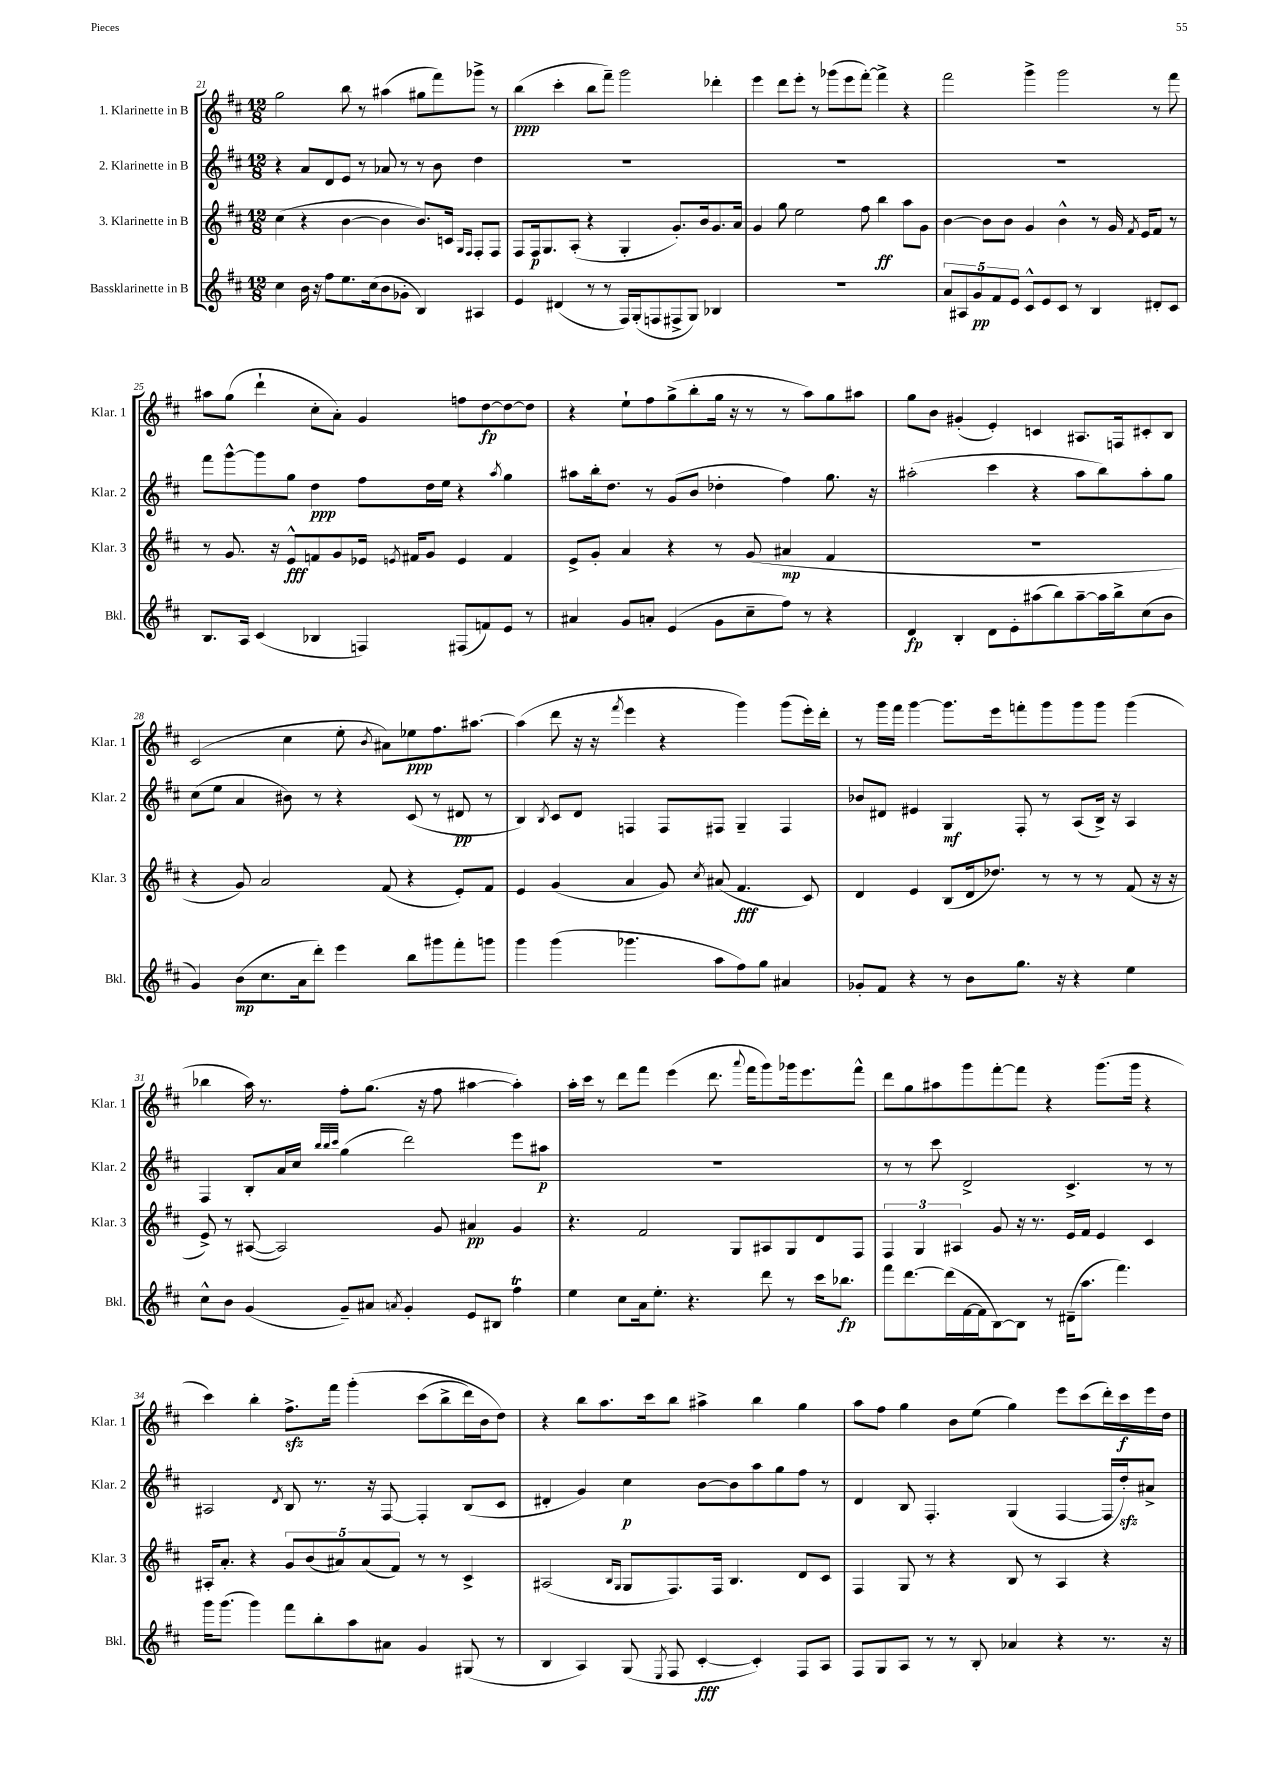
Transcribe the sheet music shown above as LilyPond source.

<<
\new StaffGroup <<
\new Staff = "s0" \with { instrumentName = "1. Klarinette in B" shortInstrumentName = "Klar. 1" } {
    \clef treble \key d \major \numericTimeSignature \time 12/8
    \autoBeamOff g''2 b''8 r8 ais''4( gis''8[ fis'''8) ges'''8]-> r8 |
    b''4\ppp( cis'''4-. b''8[ fis'''8]--) g'''2 des'''4-. |
    e'''4 d'''8[ e'''8]-. r8 ges'''8[( e'''8 fis'''8]~-.) fis'''4-> r4 |
    fis'''2 g'''4-> g'''2 r8 fis'''8 |
    ais''8[ g''8]( d'''4-! cis''8[-. a'8]-.) g'4 f''8[ d''8~\fp d''8~ d''8] |
    r4 e''8[-! fis''8 g''8->( b''8-. g''16] r16 r8 r8 a''8[) g''8 ais''8] |
    g''8[ b'8] gis'4-.( e'4-.) c'4 ais8.[ f16 cis'8-. b8] |
    cis'2( cis''4 e''8-. \acciaccatura { b'8 } ais'8[) ees''8\ppp fis''8. ais''8.]~ |
    ais''4( d'''8 r16 r16 \acciaccatura { fis'''8 } e'''4 r4 g'''4) g'''8[( e'''16-.) d'''16]-. |
    r8 g'''16[ fis'''16] g'''4~ g'''8.[ e'''16 f'''8-. g'''8 g'''8 g'''8] g'''4( |
    bes''4 a''16) r8. fis''8[-. g''8.]( r16 fis''8 ais''4~ ais''4-.) |
    a''16[-. cis'''16] r8 d'''8[ fis'''8] e'''4( d'''8. \appoggiatura { a'''8 } fis'''16[ g'''8) ges'''16 e'''8. fis'''8]-^ |
    d'''8[ g''8 ais''8 g'''8 fis'''8~-. fis'''8] r4 g'''8.[( g'''16] r4 |
    cis'''4) b''4-. fis''8.[->\sfz fis'''16] g'''4-.\( cis'''8[( b''8-> d'''16) b'16 d''8]\) |
    r4 b''8[ a''8. cis'''16 b''8] ais''4-> b''4 g''4 |
    a''8[ fis''8] g''4 b'8[ e''8]( g''4) e'''8[ cis'''8( d'''16-.) cis'''16\f e'''16 d''16] \bar "|." |
}
\new Staff = "s1" \with { instrumentName = "2. Klarinette in B" shortInstrumentName = "Klar. 2" } {
    \clef treble \key d \major \numericTimeSignature \time 12/8
    \autoBeamOff r4 a'8[ d'8 e'8] r8 aes'8 r8 r8 b'8 d''4 |
    R1. |
    R1. |
    R1. |
    fis'''8[ g'''8~-^ g'''8 g''8] d''4\ppp fis''8[ d''16 e''16] r4 \acciaccatura { a''8 } g''4 |
    ais''8[ b''16-. d''8.] r8 g'8[( b'8] des''4-. fis''4) g''8. r16 |
    ais''2-.( cis'''4 r4 ais''8[ b''8) ais''8-. g''8] |
    cis''8[( e''8] a'4 bis'8) r8 r4 cis'8( r8 dis'8\pp r8 |
    b4) \acciaccatura { b8 } cis'8[ d'8] f4 f8[ fis8] g4-- fis4 |
    bes'8[ dis'8] eis'4 g4\mf fis8-. r8 a8[( b16]->) r16 a4 |
    fis4 b8[-. a'16 cis''16] \grace { b''32[ b''32 cis'''32] } g''4( d'''2) e'''8[ ais''8]\p |
    R1. |
    r8 r8 cis'''8 d'2-> cis'4.-> r8 r8 |
    ais2 \acciaccatura { d'8 } b8 r8. r16 fis8~ fis4-. b8[( cis'8] |
    dis'4-. g'4) cis''4\p b'8[~ b'8 a''8 g''8 fis''8] r8 |
    d'4 b8 fis4.-. g4( fis4~ fis16[ d''16-.\sfz) ais'8]-> \bar "|." |
}
\new Staff = "s2" \with { instrumentName = "3. Klarinette in B" shortInstrumentName = "Klar. 3" } {
    \clef treble \key d \major \numericTimeSignature \time 12/8
    \autoBeamOff cis''4( r4 b'4~ b'4 b'8.[) c'16] \grace { g16[ fis16] } fis8[-. fis8] |
    fis8[ fis16\p g8. a8]-.( r4 g4-. g'8.[-.) b'16 g'8. a'16] |
    g'4 g''8 e''2 fis''8 b''4\ff a''8[ g'8] |
    b'4~ b'8[ b'8] g'4 b'4-^ r8 g'16 \acciaccatura { fis'8 } e'16[ fis'8] r8 |
    r8 g'8. r16 e'8[-^\fff f'8 g'8 ees'16] \acciaccatura { e'8 } fis'16[ g'8] e'4 fis'4 |
    e'8[-> g'8]-. a'4 r4 r8 g'8( ais'4\mp fis'4 |
    R1. |
    r4 g'8) a'2 fis'8( r4 e'8[-.) fis'8] |
    e'4 g'4( a'4 g'8) \acciaccatura { cis''8 } ais'8( fis'4.\fff cis'8) |
    d'4 e'4 b8[( d'16 des''8.]) r8 r8 r8 fis'8( r16 r16 |
    e'8->) r8 ais8~( ais2) g'8 ais'4\pp g'4 |
    r4. fis'2 g8[ ais8 g8 d'8 fis8] |
    \tuplet 3/2 { fis4 g4 ais4 } g'8 r16 r8. e'16[ fis'16] e'4 cis'4 |
    ais16[-. a'8.]-. r4 \tuplet 5/4 { g'8[ b'8( ais'8) ais'8( fis'8]) } r8 r8 cis'4-> |
    ais2( \grace { b16[ g16] } g8[ fis8.) fis16] b4. d'8[ cis'8] |
    fis4 g8 r8 r4 b8 r8 a4 r4 \bar "|." |
}
\new Staff = "s3" \with { instrumentName = "Bassklarinette in B" shortInstrumentName = "Bkl." } {
    \clef treble \key d \major \numericTimeSignature \time 12/8
    \autoBeamOff cis''4 b'16 r16 fis''8[ e''8. cis''16( b'8 ges'8]-. b4) ais4 |
    e'4 dis'4( r8 r8 fis16[) g16-.( f8 fis8-> g8]) bes4 |
    R1. |
    \tuplet 5/4 { a'8[ ais8 g'8\pp fis'8 e'8] } cis'8[-^ e'8 cis'8] r8 b4 dis'8[-. cis'8] |
    b8.[ a16] cis'4( bes4 f4) fis8[( f'8) e'8] r8 |
    ais'4 g'8[ a'8]-. e'4( g'8[ cis''8-- fis''8]) r8 r4 |
    d'4\fp b4-. d'8[ e'8-. ais''8( b''8) ais''8~-- ais''16 b''16-> cis''8( b'8] |
    g'4) b'8[\mp( cis''8. a'16 d'''8]-.) e'''4 b''8[ gis'''8 fis'''8-. g'''8] |
    g'''4 g'''4( ges'''4. a''8[ fis''8) g''8] ais'4 |
    ges'8[-. fis'8] r4 r8 b'8[ g''8.] r16 r4 e''4 |
    cis''8[-^ b'8] g'4( g'8[--) ais'8] \acciaccatura { a'8 } g'4-. e'8[ bis8] fis''4\trill |
    e''4 cis''8[ a'16 e''8.]-. r4. d'''8 r8 cis'''16[ bes''8.]\fp |
    fis'''8[ d'''8.~ d'''16( fis'16~ fis'16 b8~) b8] r8 dis'16[--( a''8.] fis'''4.) |
    g'''16[ g'''8.]( g'''4) fis'''8[ b''8-. a''8 ais'8] g'4 gis8( r8 |
    b4 a4) g8( \acciaccatura { e8 } fis8 cis'4~-.\fff cis'4-.) fis8[ a8] |
    fis8[ g8 a8] r8 r8 b8-. aes'4 r4 r8. r16 \bar "|." |
}
>>
>>
\layout { \context { \Score currentBarNumber = #21 } }
